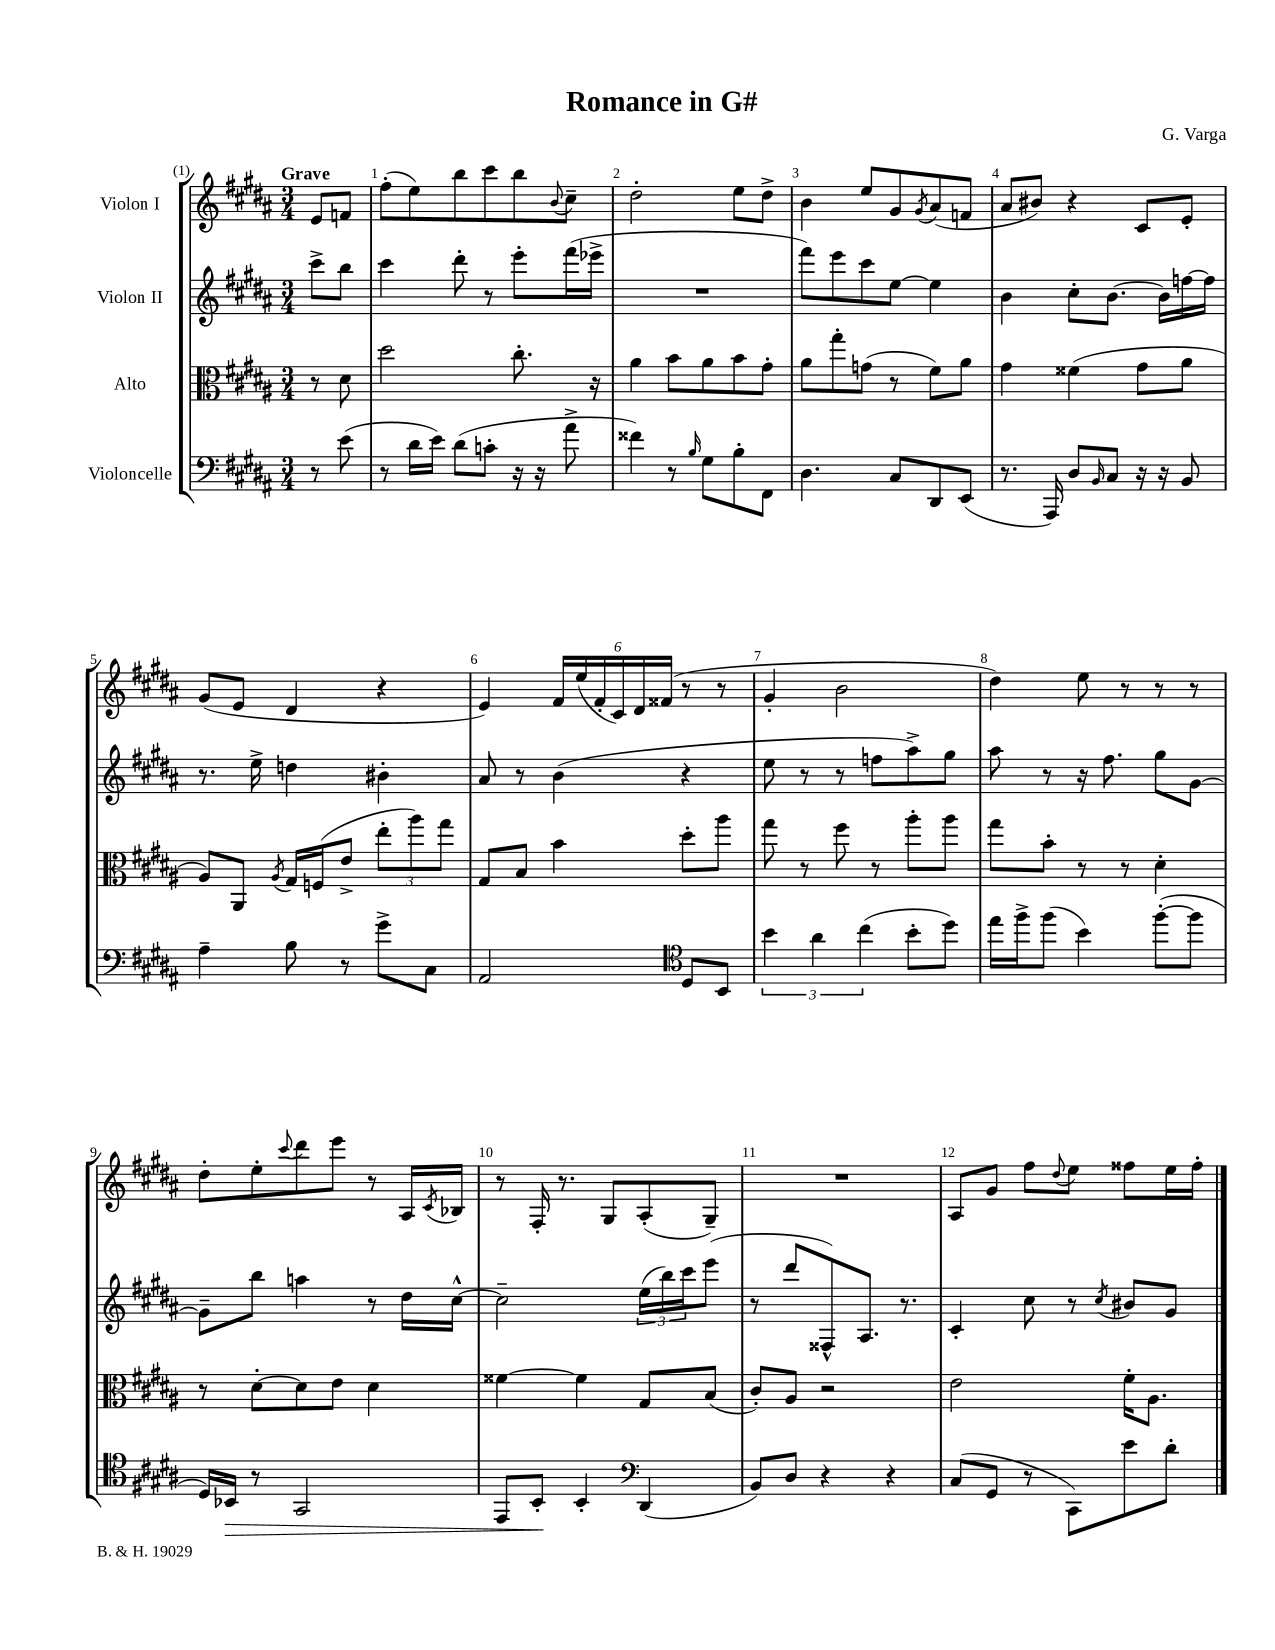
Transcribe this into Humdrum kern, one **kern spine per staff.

**kern	**dynam	**kern	**kern	**kern
*part4	*part4	*part3	*part2	*part1
*staff4	*staff4	*staff3	*staff2	*staff1
*I"Violoncelle	*	*I"Alto	*I"Violon II	*I"Violon I
*clefF4	*	*clefC3	*clefG2	*clefG2
*k[f#c#g#d#a#]	*	*k[f#c#g#d#a#]	*k[f#c#g#d#a#]	*k[f#c#g#d#a#]
*M3/4	*	*M3/4	*M3/4	*M3/4
=	=	=	=	=
!	!	!	!	!LO:TX:a:B:t=Grave
8r	.	8r	8ccc#^\L	8e/L
(8e\	.	8d#\	8bb\J	8fn/J
=1	=1	=1	=1	=1
8r	.	2dd#\	4ccc#\	(8ff#'\L
16d#\LL	.	.	.	8ee\)
16e\JJ)	.	.	.	.
(8d#\L	.	.	8ddd#'\	8bb\
8cn'\J	.	.	8r	8ccc#\
16r	.	8.cc#'\	8eee'\L	8bb\
16r	.	.	.	.
.	.	.	.	8qqb/
8a#^\	.	.	(16fff#\L	8cc#~\J
.	.	16r	16eee-X^\JJ	.
=2	=2	=2	=2	=2
4f##X\)	.	4a#\	2.r	2dd#'\
8r	.	8b\L	.	.
16qqB/	.	.	.	.
8G#\L	.	8a#\	.	.
8B'\	.	8b\	.	8ee\L
8FF#\J	.	8g#'\J	.	8dd#^\J
=3	=3	=3	=3	=3
4.D#\	.	8a#\L	8fff#\L)	4b\
.	.	8gg#'\	8eee\	.
.	.	(8gn\J	8ccc#\	8ee/L
8C#/L	.	8r	[8ee\J	8g#/
.	.	.	.	8qg#/
8DD#/	.	8f#\L)	4ee\]	(8a#/
(8EE/J	.	8a#\J	.	8fn/J
=4	=4	=4	=4	=4
8.r	.	4g#\	4b\	8a#/L
.	.	.	.	8b#X/J)
16AAA#/)	.	.	.	.
8D#/L	.	(4f##X\	8cc#'\L	4r
16qqBB/	.	.	.	.
8C#/J	.	.	[8.b\J	.
16r	.	8g#\L	.	8c#/L
16r	.	.	16b\LL]	.
8BB/	.	8a#\J	[16ffn\	8e'/J
.	.	.	16ff\JJ]	.
!!LO:LB:g=z
=5	=5	=5	=5	=5
4A#~\	.	8A#/L)	8.r	(8g#/L
.	.	8AA#/J	.	8e/J
.	.	.	16ee^\	.
.	.	8qA#/	.	.
8B\	.	16G#/LL	4ddn\	4d#/
.	.	(16Fn/J	.	.
8r	.	8e^/J	.	.
8g#^\L	.	12ee'\L	4b#X'\	4r
.	.	12aa#\)	.	.
8C#\J	.	.	.	.
.	.	12gg#\J	.	.
=6	=6	=6	=6	=6
2AA#/	.	8G#/L	8a#/	4e/)
.	.	8B/J	8r	.
.	.	4b\	(4b\	24f#/LL
.	.	.	.	(24ee/
.	.	.	.	24f#'/
.	.	.	.	24c#/)
.	.	.	.	24d#/
.	.	.	.	(24f##X/JJ
*clefC4	*	*	*	*
8D#/L	.	8dd#'\L	4r	8r
8BB/J	.	8aa#\J	.	8r
=7	=7	=7	=7	=7
6b\	.	8gg#\	8ee\	4g#'/
.	.	8r	8r	.
6a#\	.	.	.	.
.	.	8ff#\	8r	2b\
(6cc#\	.	.	.	.
.	.	8r	8ffn\L	.
8b'\L	.	8aa#'\L	8aa#^\)	.
8dd#\J)	.	8aa#\J	8gg#\J	.
=8	=8	=8	=8	=8
16ee\LL	.	8gg#\L	8aa#\	4dd#\)
16ff#^\J	.	.	.	.
(8ff#\J	.	8b'\J	8r	.
4b\)	.	8r	16r	8ee\
.	.	.	8.ff#\	.
.	.	8r	.	8r
([8ff#'\L	.	4d#'\	8gg#\L	8r
8ff#\J]	.	.	[8g#\J	8r
!!LO:LB:g=z
=9	=9	=9	=9	=9
16D#/LL)	.	8r	8g#~\L]	8dd#'\L
!	!LO:HP:b	!	!	!
16BB-X/JJ	>	.	.	.
8r	.	[8d#'\L	8bb\J	8ee'\
.	.	.	.	8qqccc#/
2GG#/	.	8d#\]	4aan\	8ddd#\
.	.	8e\J	.	8eee\J
.	.	4d#\	8r	8r
.	.	.	16dd#\LL	16A#/LL
.	.	.	.	8qc#/
.	.	.	[16cc#^^\JJ	16B-X/JJ
=10	=10	=10	=10	=10
8EE/L	.	[4f##X\	2cc#~\]	8r
8BB'/J	.	.	.	16F#'/
.	.	.	.	8.r
4BB'/	]	4f##\]	.	.
.	.	.	.	8G#/L
*clefF4	*	*	*	*
(4DD#/	.	8G#/L	(24ee\LL	(8A#'/
.	.	.	24bb\)	.
.	.	.	24ccc#\J	.
.	.	(8B/J	(8eee\J	8G#~/J)
=11	=11	=11	=11	=11
8BB/L)	.	8c#'/L)	8r	2.r
8D#/J	.	8A#/J	8ddd#/L	.
4r	.	2r	8F##X^^/)	.
.	.	.	8.A#/J	.
4r	.	.	.	.
.	.	.	8.r	.
=12	=12	=12	=12	=12
(8C#/L	.	2e\	4c#'/	8A#/L
8GG#/J	.	.	.	8g#/J
8r	.	.	8cc#\	8ff#\L
.	.	.	.	8qqdd#/
8CC#\L)	.	.	8r	8ee\J
.	.	.	8qcc#/	.
8e\	.	16f#'\KL	8b#X/L	8ff##X\L
.	.	8.A#\J	.	.
8d#'\J	.	.	8g#/J	16ee\L
.	.	.	.	16ff##'\JJ
==	==	==	==	==
*-	*-	*-	*-	*-
